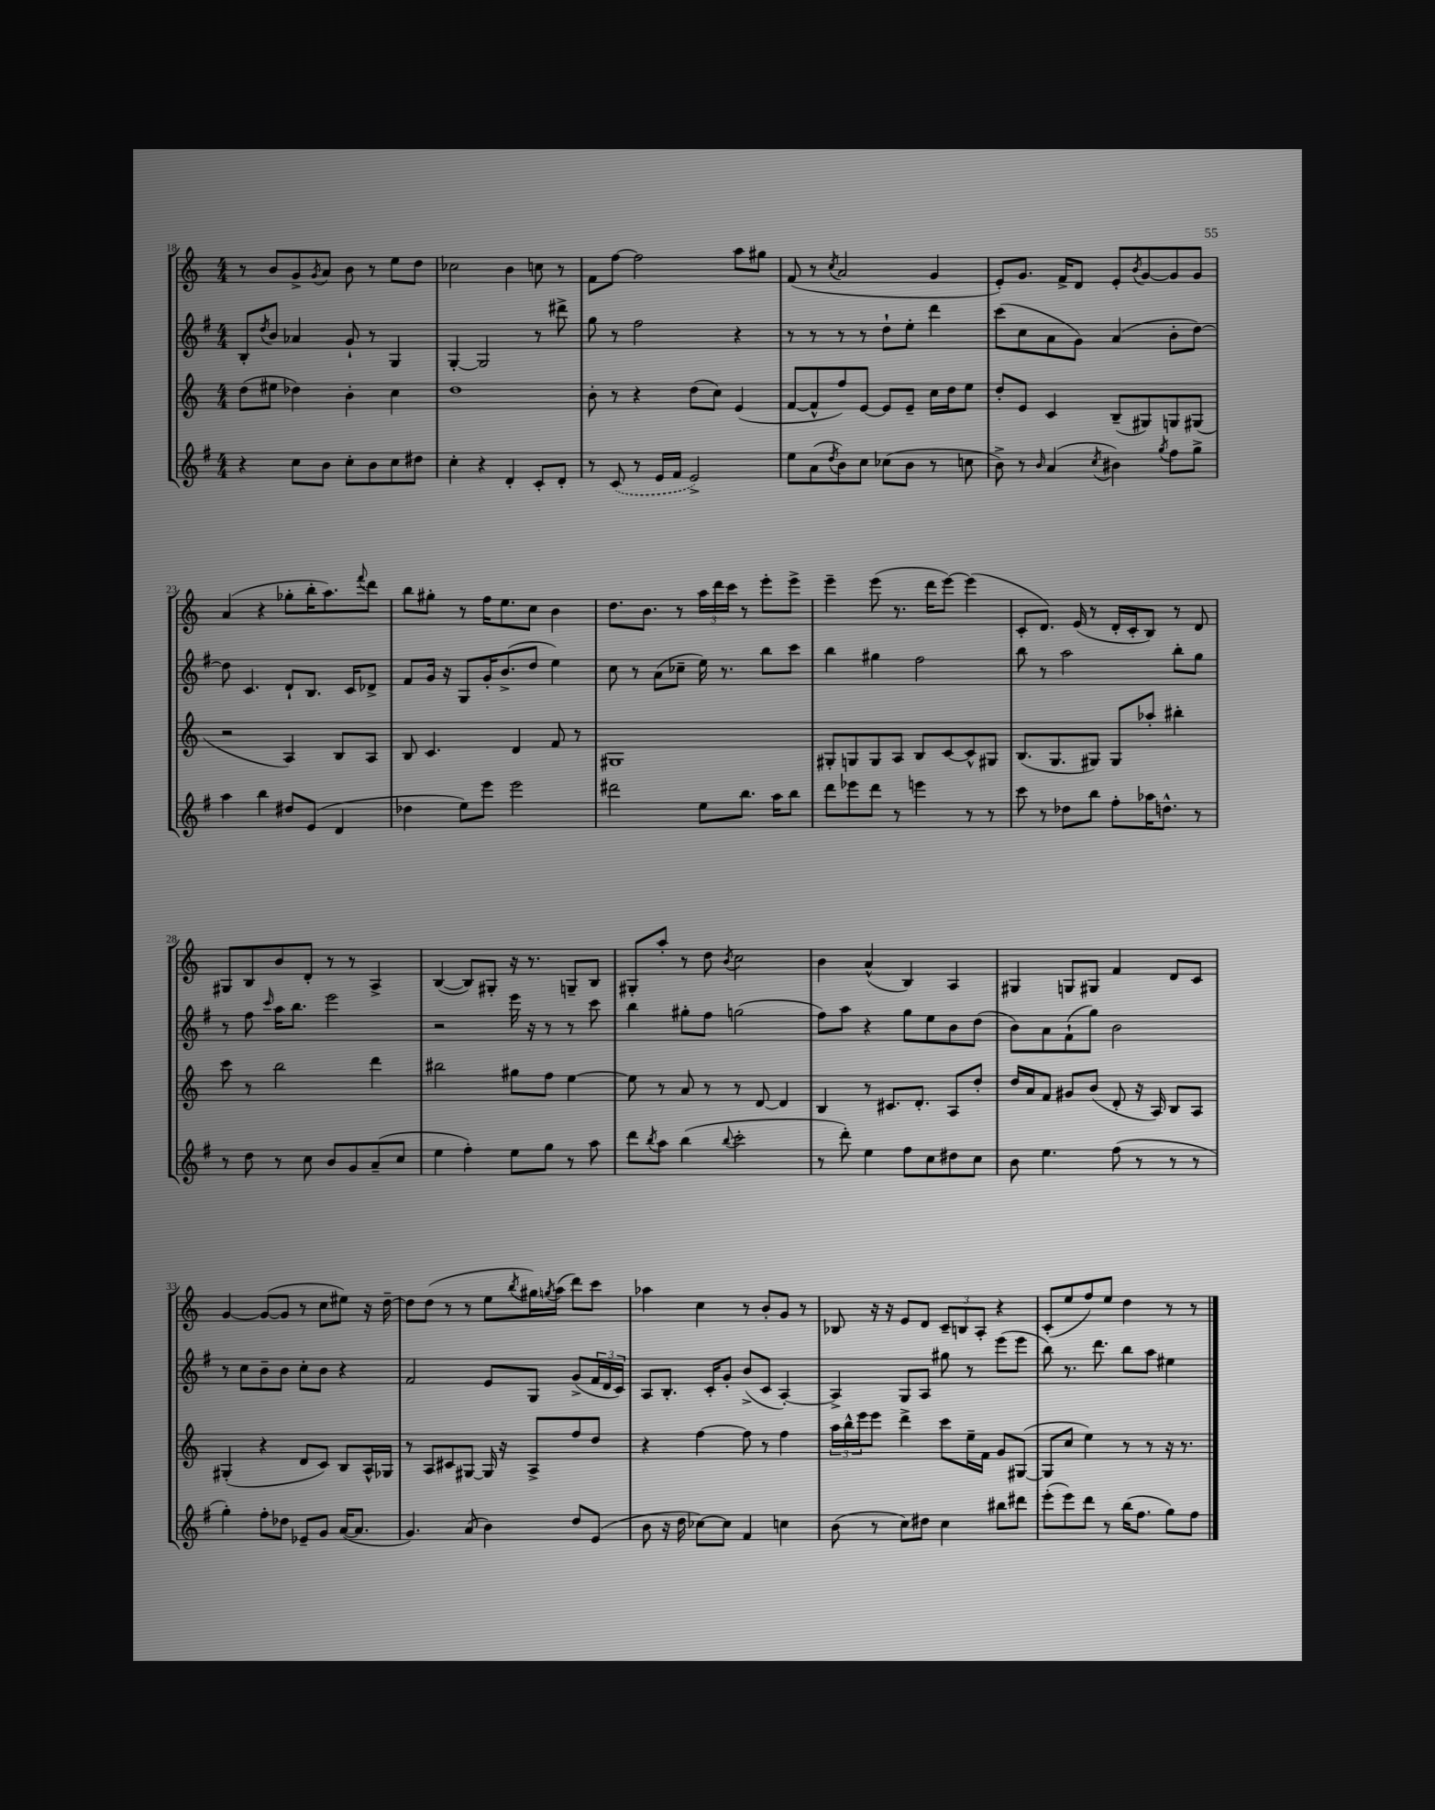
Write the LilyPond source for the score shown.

<<
\new StaffGroup <<
\new Staff = "s0" {
    \clef treble \key c \major \numericTimeSignature \time 4/4
    r8 b'8 g'8-> \acciaccatura { g'8 } a'8 b'8 r8 e''8 d''8 |
    ces''2 b'4 c''8 r8 |
    f'8 f''8~ f''2 a''8 gis''8 |
    f'8( r8 \acciaccatura { c''8 } a'2 g'4 |
    e'8-.) g'8. f'16-> d'8 e'8-. \acciaccatura { b'8 } g'8~ g'8 g'8 |
    a'4( r4 ges''8-. b''16-. a''8.) \appoggiatura { f'''8 } d'''8 |
    b''8 gis''8-. r8 f''16 e''8. c''8 b'4 |
    d''8. b'8. r8 \tuplet 3/2 { a''16 d'''16 c'''16 } r8 e'''8-. e'''8-> |
    e'''4-- e'''8( r8. d'''16 e'''8~) e'''4( |
    c'8-. d'8.) e'16( r8 d'16-. c'16-. b8) r8 d'8 |
    gis8 b8 b'8 d'8-. r8 r8 a4-> |
    b4~( b8) gis8-. r16 r8. g8-- b8 |
    gis8-. a''8-. r8 d''8 \acciaccatura { b'8 } c''2 |
    b'4 a'4-^( b4) a4 |
    gis4 g8 gis8 f'4 d'8 c'8 |
    g'4~ g'8~( g'8 r8 c''8 eis''8) r16 d''16~-- |
    d''8 d''8( r8 r8 e''8 \acciaccatura { b''8 } gis''16) \acciaccatura { g''8 } a''16( d'''8) c'''8 |
    aes''4 c''4 r8 b'8-. g'8 r8 |
    bes8 r16 r16 e'8 d'8 \tuplet 3/2 { c'8-- b8 a8-. } r4 |
    c'8-.( e''8 f''8) e''8 d''4 r8 r8 \bar "|." |
}
\new Staff = "s1" {
    \clef treble \key g \major \numericTimeSignature \time 4/4
    b8-. \acciaccatura { d''8 } b'8 aes'4 g'8-! r8 g4 |
    g4~-. g2 r8 dis'''8-> |
    g''8 r8 fis''2 r4 |
    r8 r8 r8 r8 d''8-! e''8-. d'''4 |
    c'''8( c''8 a'8 g'8) a'4( b'8-. d''8~) |
    d''8 c'4. d'8-! b8. c'16 des'8-> |
    fis'8 g'16 r16 g8 g'16-. b'8.->( d''8 e''4) |
    c''8 r8 a'8( ces''8-- e''16) r8. b''8 c'''8 |
    b''4 gis''4 fis''2 |
    b''8 r8 a''2 b''8-. g''8 |
    r8 fis''8 \grace { c'''16 } a''16 b''8. e'''2 |
    r2 e'''16 r16 r8 r8 c'''8 |
    b''4 gis''8-. fis''8 g''2( |
    fis''8) a''8 r4 g''8 e''8 b'8 d''8( |
    b'8) a'8 fis'8-!( g''8) b'2 |
    r8 c''8 b'8-- b'8 c''8-. b'8 r4 |
    fis'2 e'8 g8 g'8->( \tuplet 3/2 { fis'16 d'16 c'16) } |
    a8 b8.-. c'16-. g'8-. b'8->( c'8 a4~-.) |
    a4-> g8 a8 gis''8 r8 e'''8( e'''8 |
    b''8) r8. d'''8. b''8 a''8 eis''4 \bar "|." |
}
\new Staff = "s2" {
    \clef treble \key c \major \numericTimeSignature \time 4/4
    d''8( eis''8 des''4) b'4-. c''4 |
    d''1 |
    b'8-. r8 r4 d''8( c''8) e'4( |
    f'8~ f'8-^ f''8) e'8~ e'8 e'8-- c''16 d''16 e''8 |
    d''8-. e'8 c'4 b8--( gis8) g8 gis8( |
    r2 a4) b8 a8 |
    b8 c'4. d'4 f'8 r8 |
    gis1 |
    gis8-. g8 g8 a8 b8 c'8~ c'8-^ gis8 |
    b8.( g8. gis8) gis8 aes''8-. bis''4-. |
    c'''8 r8 b''2 d'''4 |
    bis''2 gis''8 f''8 e''4~ |
    e''8 r8 a'8 r8 r8 d'8~ d'4 |
    b4 r8 cis'8. d'8.-. a8 d''8-. |
    d''16 a'16 f'8 gis'8 b'8( d'8-. r16 a16) b8 a8 |
    gis4-.( r4 d'8 c'8) b8 a16-^ ges16 |
    r8 a8 cis'8 gis8~ gis16 r16 a8-> f''8 d''8 |
    r4 f''4~ f''8 r8 f''4 |
    \tuplet 3/2 { a''16 b''16-^ e'''16 } e'''8 d'''4-> c'''8 e''16-- f'16 g'8 gis8~( |
    gis8 c''8 e''4) r8 r8 r16 r8. \bar "|." |
}
\new Staff = "s3" {
    \clef treble \key g \major \numericTimeSignature \time 4/4
    r4 c''8 b'8 c''8-. b'8 c''8 dis''8 |
    c''4-. r4 d'4-. c'8-. d'8-. |
    r8 \once \slurDashed c'8( r8 e'16 fis'16 e'2->) |
    e''8 a'8( \acciaccatura { d''8 } b'8) c''8 ces''8( b'8 r8 c''8 |
    b'8->) r8 \grace { b'16 } a'4( \acciaccatura { c''8 } bis'4) \acciaccatura { g''8 } fis''8 g''8-> |
    a''4 b''4 dis''8 e'8( d'4 |
    des''4 e''8) e'''8 e'''2 |
    dis'''2 e''8 b''8. a''16 b''8 |
    d'''8 ees'''8 d'''8 r8 e'''4 r8 r8 |
    c'''8 r8 des''8 b''8 fis''8-. aes''16 d''8.-^ r8 |
    r8 d''8 r8 c''8 b'8 g'8 a'8--( c''8 |
    e''4 fis''4-.) e''8 g''8 r8 a''8 |
    d'''8 \acciaccatura { b''8 } a''8 b''4( \appoggiatura { b''8 } c'''2-. |
    r8 d'''8-.) e''4 fis''8 c''8 dis''8 c''8 |
    b'8 e''4. fis''8( r8 r8 r8 |
    g''4-.) fis''8-. des''8 ees'8-- g'8 a'16~( a'8. |
    g'4.) a'8( b'4) d''8 e'8( |
    b'8 r16 d''16 ces''8~) ces''8 fis'4 c''4 |
    b'8( r8 c''8) dis''8 c''4 bis''8 dis'''8 |
    e'''8-.( e'''8) d'''8 r8 b''16( fis''8. g''8) fis''8 \bar "|." |
}
>>
>>
\layout { \context { \Score currentBarNumber = #18 } }
